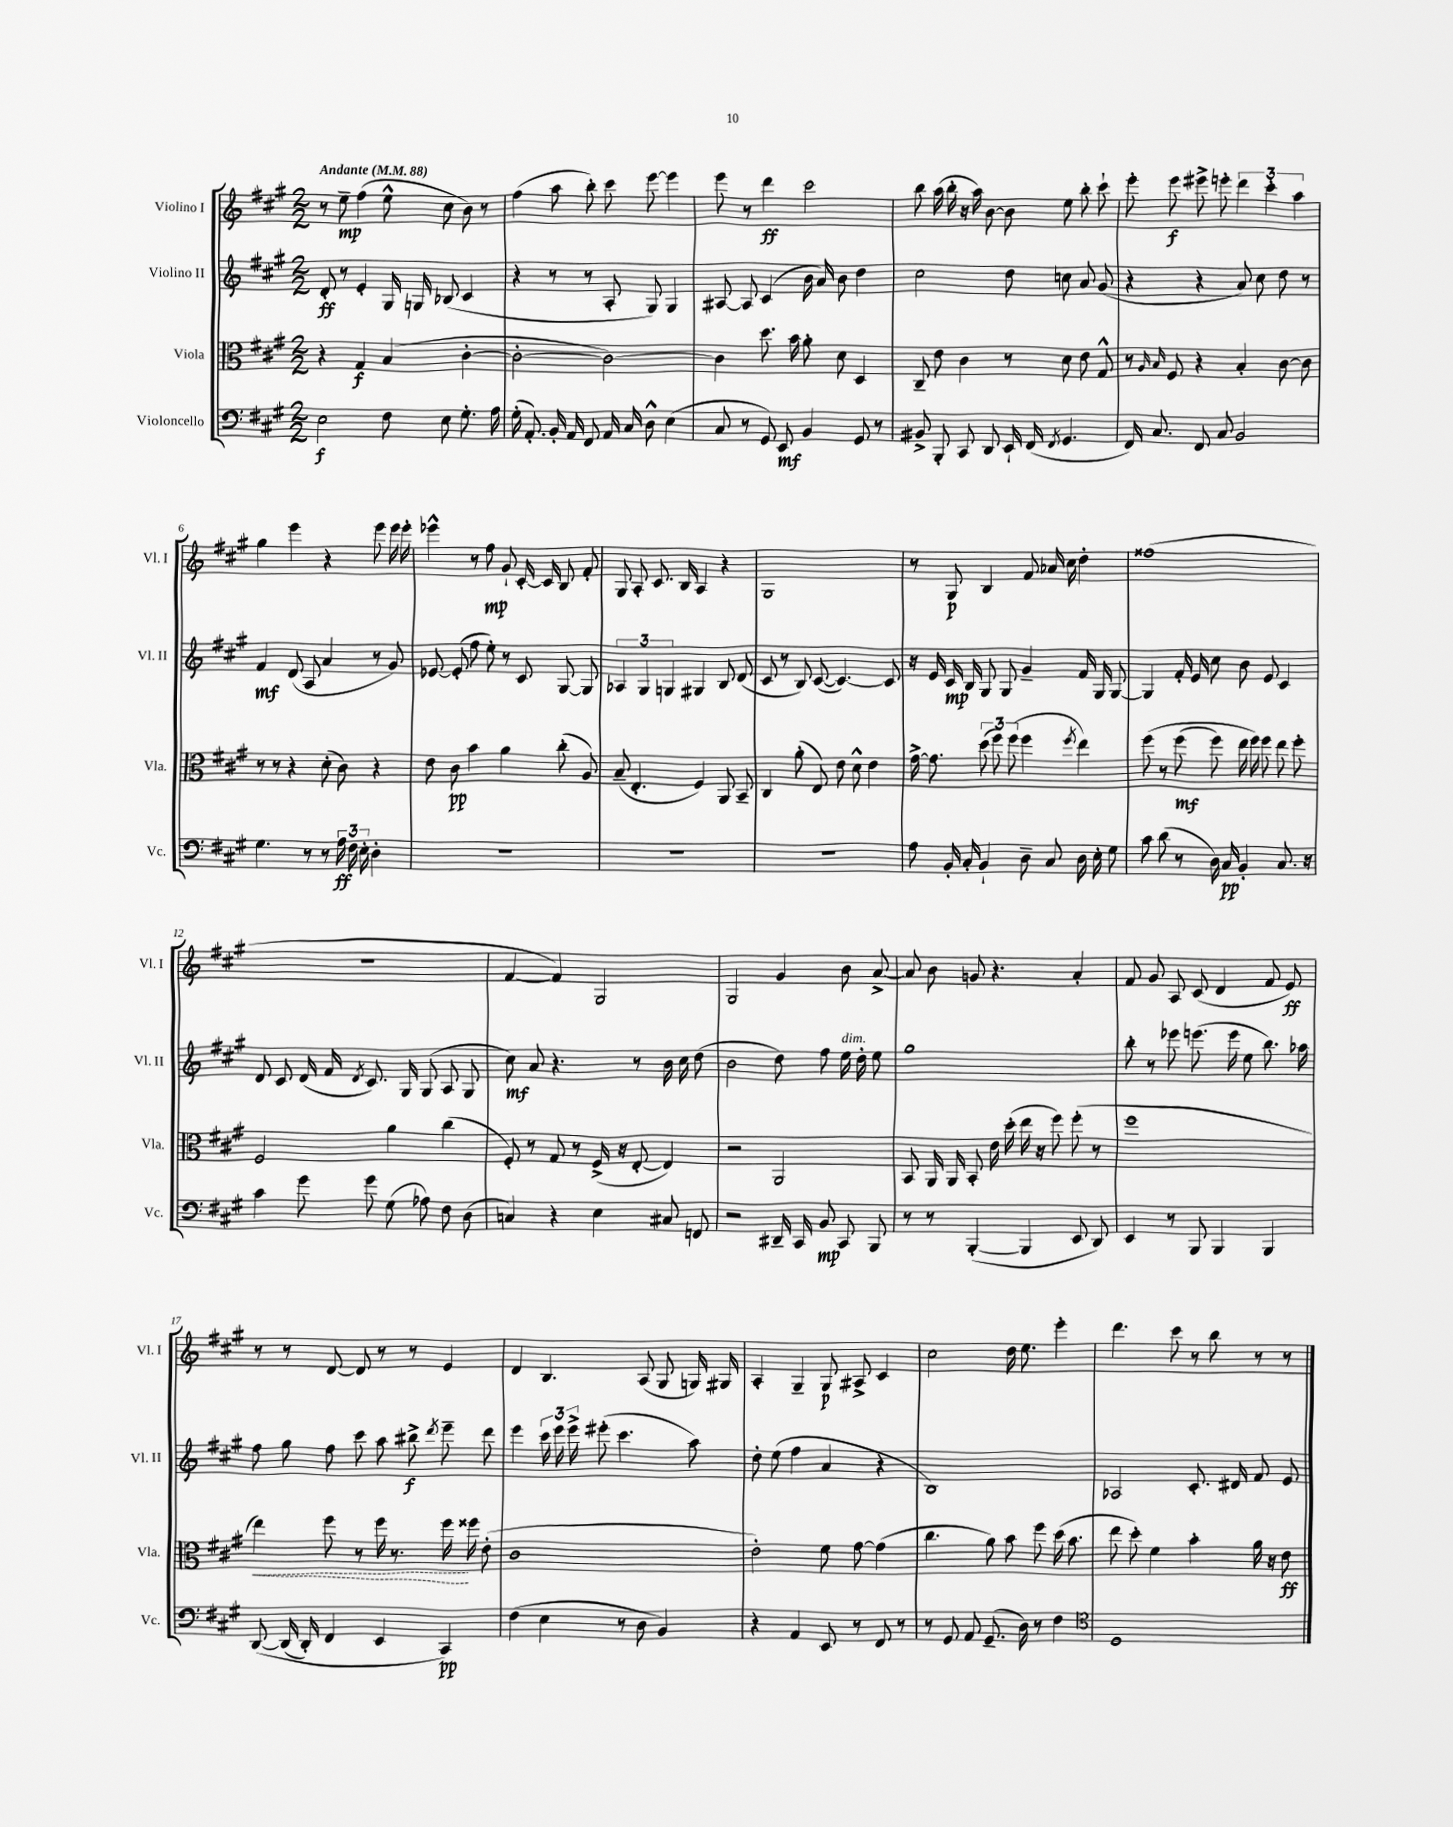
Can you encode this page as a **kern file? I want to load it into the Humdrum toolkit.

**kern	**kern	**kern	**kern
*staff4	*staff3	*staff2	*staff1
*clefF4	*clefC3	*clefG2	*clefG2
*k[f#c#g#]	*k[f#c#g#]	*k[f#c#g#]	*k[f#c#g#]
*M2/2	*M2/2	*M2/2	*M2/2
*MM88	*MM88	*MM88	*MM88
2E\	4r	8d'/	8r
.	.	8r	8ee~\
.	4G#/	4e'/	(4ff#\
8F#\	(4B/	16G#/	8ee^^\
.	.	16G/	.
8E\	.	(8B-/	8cc#\
8.G#'\	[4c#'\	4c#/	8b\)
.	.	.	8r
16A\	.	.	.
=	=	=	=
(16G#'\	2c#'\_	4r	(4ff#\
8.AA'/)	.	.	.
16BB'/	.	8r	8aa\
16AA/	.	.	.
8FF#/	.	8r	8bb'\)
16AA/	2c#\_)	8A'/	8ccc#\
16C#/	.	.	.
8D^^\	.	8G#/)	[8eee\
(4E\	.	4G#/	4eee\]
=	=	=	=
8C#/	4c#\]	[8A#/	8eee\
8r	.	8A#/]	8r
8GG#/)	8.dd\	(4c#/	4ddd\
8EE/	.	.	.
.	16b\	.	.
4BB/	8a'\	16b\	2ccc#\
.	.	16a/)	.
.	8d\	8b\	.
8GG#/	4D/	4dd\	.
8r	.	.	.
=	=	=	=
8BB#^/	8C#~/	2cc#\	8bb\
8BBB'/	8e\	.	(16aa\
.	.	.	16bb'\
8CC#/	4c#\	.	16r
.	.	.	16aa\)
8DD/	.	.	[8b\
16EE`/	8r	8dd\	8b\]
(16FF#/	.	.	.
8qFF#/	.	.	.
4.GG#/	8d\	8cc\	8ee\
.	8e\	8a/	8bb'\
.	8G#^^/	(8g#/	8ccc#`\
=	=	=	=
16FF#/)	8r	4r	8eee'\
8.C#/	.	.	.
.	16qqA/	.	.
.	16qqB/	.	.
.	8F#/	.	8eee\
8FF#/	4r	4r	8eee#^\
8C#/	.	.	8eee'\
2BB/	4B'/	8a/)	6ddd\
.	.	8cc#\	.
.	.	.	6ccc#'\
.	[8c#\	8dd\	.
.	.	.	6aa\
.	8c#\]	8r	.
=	=	=	=
4.G#\	8r	4f#/	4gg#\
.	8r	.	.
.	4r	(8d/	4eee\
8r	.	8A/	.
8r	(8d'\	4a/	4r
24A\	8c#\)	.	.
24F#\	.	.	.
24E'\	.	.	.
4D'\	4r	8r	8eee\
.	.	8g#/)	16eee\
.	.	.	16eee'\
=	=	=	=
1r	8e\	[8e-/	4eee-^^\
.	8c#\	(8e-'/]	.
.	4b\	8ff#\	8r
.	.	8ee'\)	8ff#\
.	4a\	8r	8g#`/
.	.	8c#/	[16c#'/
.	.	.	16c#/]
.	(8cc#'\	[8G#/	8B/
.	8A/)	8G#/]	8f#'/
=	=	=	=
1r	(8B~/	6A-/	8G#/
.	4.E'/	.	8A'/
.	.	6G#/	.
.	.	.	8.c#/
.	.	6G/	.
.	.	.	16B/
.	4F#/)	4G#/	4A/
.	8AA/	8B/	4r
.	8BB~/	(8d/	.
=	=	=	=
1r	4C#/	8c#/	1G#
.	.	8r	.
.	(8a'\	8B/)	.
.	8E/)	([8c#/	.
.	8e\	4.c#/_)	.
.	8d^^\	.	.
.	4e\	.	.
.	.	8c#/]	.
=	=	=	=
8A\	[16g#^\	16r	8r
.	8.g#\]	16e/	.
16BB'/	.	16c#/	8G#/
16C#'/	.	16B/	.
4BB`/	(12dd\	8G#/	4B/
.	12ff#\)	.	.
.	.	8G#/	.
.	(12ff#\	.	.
8D~\	4ff#\	4g#~/	8f#/
8C#/	.	.	16a-/
.	.	.	16cc#\
.	8qff#/	.	.
16D\	4ee\)	16f#/	4dd'\
16E'\	.	16G#/	.
8G#\	.	[8G#/	.
=	=	=	=
8c#\	&(8ff#\	4G#/]	(1ff##
(8d\	8r	.	.
8r	(8ff#\	16f#'/	.
.	.	16e/	.
16D\)	8ff#\)	8cc#\	.
16C#/	.	.	.
4BB'/	16ee\	8b\	.
.	16ff#\&)	.	.
.	8ff#\	8e/	.
8.C#/	8ee\	4c#/	.
.	8ff#'\	.	.
16r	.	.	.
=	=	=	=
4c#\	2F#/	8d/	1r
.	.	8c#/	.
8g#\	.	(16d/	.
.	.	16f#/	.
.	.	8qd/	.
8g#\	.	8.c#/)	.
(8G#\	4a\	.	.
.	.	16G#/	.
8A-\)	.	(8G#/	.
8F#\	(4cc#\	8A/	.
(8D\	.	8G#/	.
=	=	=	=
4C/)	8F#'/)	8cc#\)	[4f#/
.	8r	8a/	.
4r	8G#/	4.r	4f#/])
.	8r	.	.
4E\	(16F#^/	.	2G#/
.	16r	.	.
.	[8E'/	8r	.
8C#/	4E/])	16b\	.
.	.	16cc#\	.
8FF/	.	(8dd\	.
=	=	=	=
2r	2r	2b\	2G#/
16DD#~/	2AA/	8dd\)	4g#/
16CC#/	.	.	.
8BB/	.	8ff#\	.
8CC#/	.	16ee\	8b\
.	.	16dd'\	.
8BBB/	.	8ee\	[8a^/
=	=	=	=
8r	8BB/	1gg#	8a/]
8r	16AA/	.	8b\
.	16AA/	.	.
([4BBB'/	8BB'/	.	8g/
.	16e\	.	4.r
.	(16dd'\	.	.
4BBB/]	16ee\	.	.
.	16r	.	.
.	8ff#\)	.	.
8EE/	(8ff#'\	.	4a'/
8DD/)	8r	.	.
=	=	=	=
4EE/	1ff#	8bb'\	8f#/
.	.	8r	8g#/
8r	.	8eee-\	8A/
8BBB/	.	(8.eee\	(8c#/
4BBB/	.	.	4d/
.	.	16eee\	.
.	.	8ee\	.
4BBB/	.	8.bb\)	8f#/
.	.	.	8e/)
.	.	16aa-\	.
=	=	=	=
&([8DD/	4ee\)	8ff#\	8r
(16DD/]	.	8gg#\	8r
16DD'/)	.	.	.
4FF#/	8ff#\	8ff#\	[8d/
.	8r	8ccc#\	8d/]
4EE/	16ff#\	8aa\	8r
.	8.r	.	.
.	.	8bb#^\	8r
.	.	8qddd/	.
4CC#/&)	16ff#\	8eee~\	4e/
.	16ff##\	.	.
.	(8e'\	8ddd\	.
=	=	=	=
(4F#\	1c#	4eee\	4d/
4E\	.	24ccc#\	4.B/
.	.	24eee\	.
.	.	24eee^\	.
.	.	(8eee#'\	.
8r	.	4.ccc#\	.
8D\	.	.	(8A/
4BB/)	.	.	8G#/
.	.	8aa\)	16G/)
.	.	.	16G#/
=	=	=	=
4r	2e'\)	8dd'\	4A'/
.	.	(8ee\	.
4AA/	.	4ff#\	4G#~/
8EE/	8f#\	4a/	8G#/
8r	[8g#\	.	8A#^/
8FF#/	(4g#\]	4r	4c#/
8r	.	.	.
=	=	=	=
8r	4.cc#\	1B)	2cc#\
8GG#/	.	.	.
8AA/	.	.	.
(8.GG#~/	8a\)	.	.
.	8b\	.	16dd\
16D\)	.	.	8.ee\
8r	8ff#\	.	.
4F#\	(16dd\	.	4eee'\
.	8.b\	.	.
=	=	=	=
*clefC4	*	*	*
1D	8ee\	2A-/	4.ddd\
.	8dd'\)	.	.
.	4f#\	.	.
.	.	.	8ccc#\
.	4b'\	8.c#'/	8r
.	.	.	8bb\
.	.	16d#/	.
.	16a\	8f#/	8r
.	16r	.	.
.	8e\	8e/	8r
==	==	==	==
*-	*-	*-	*-
